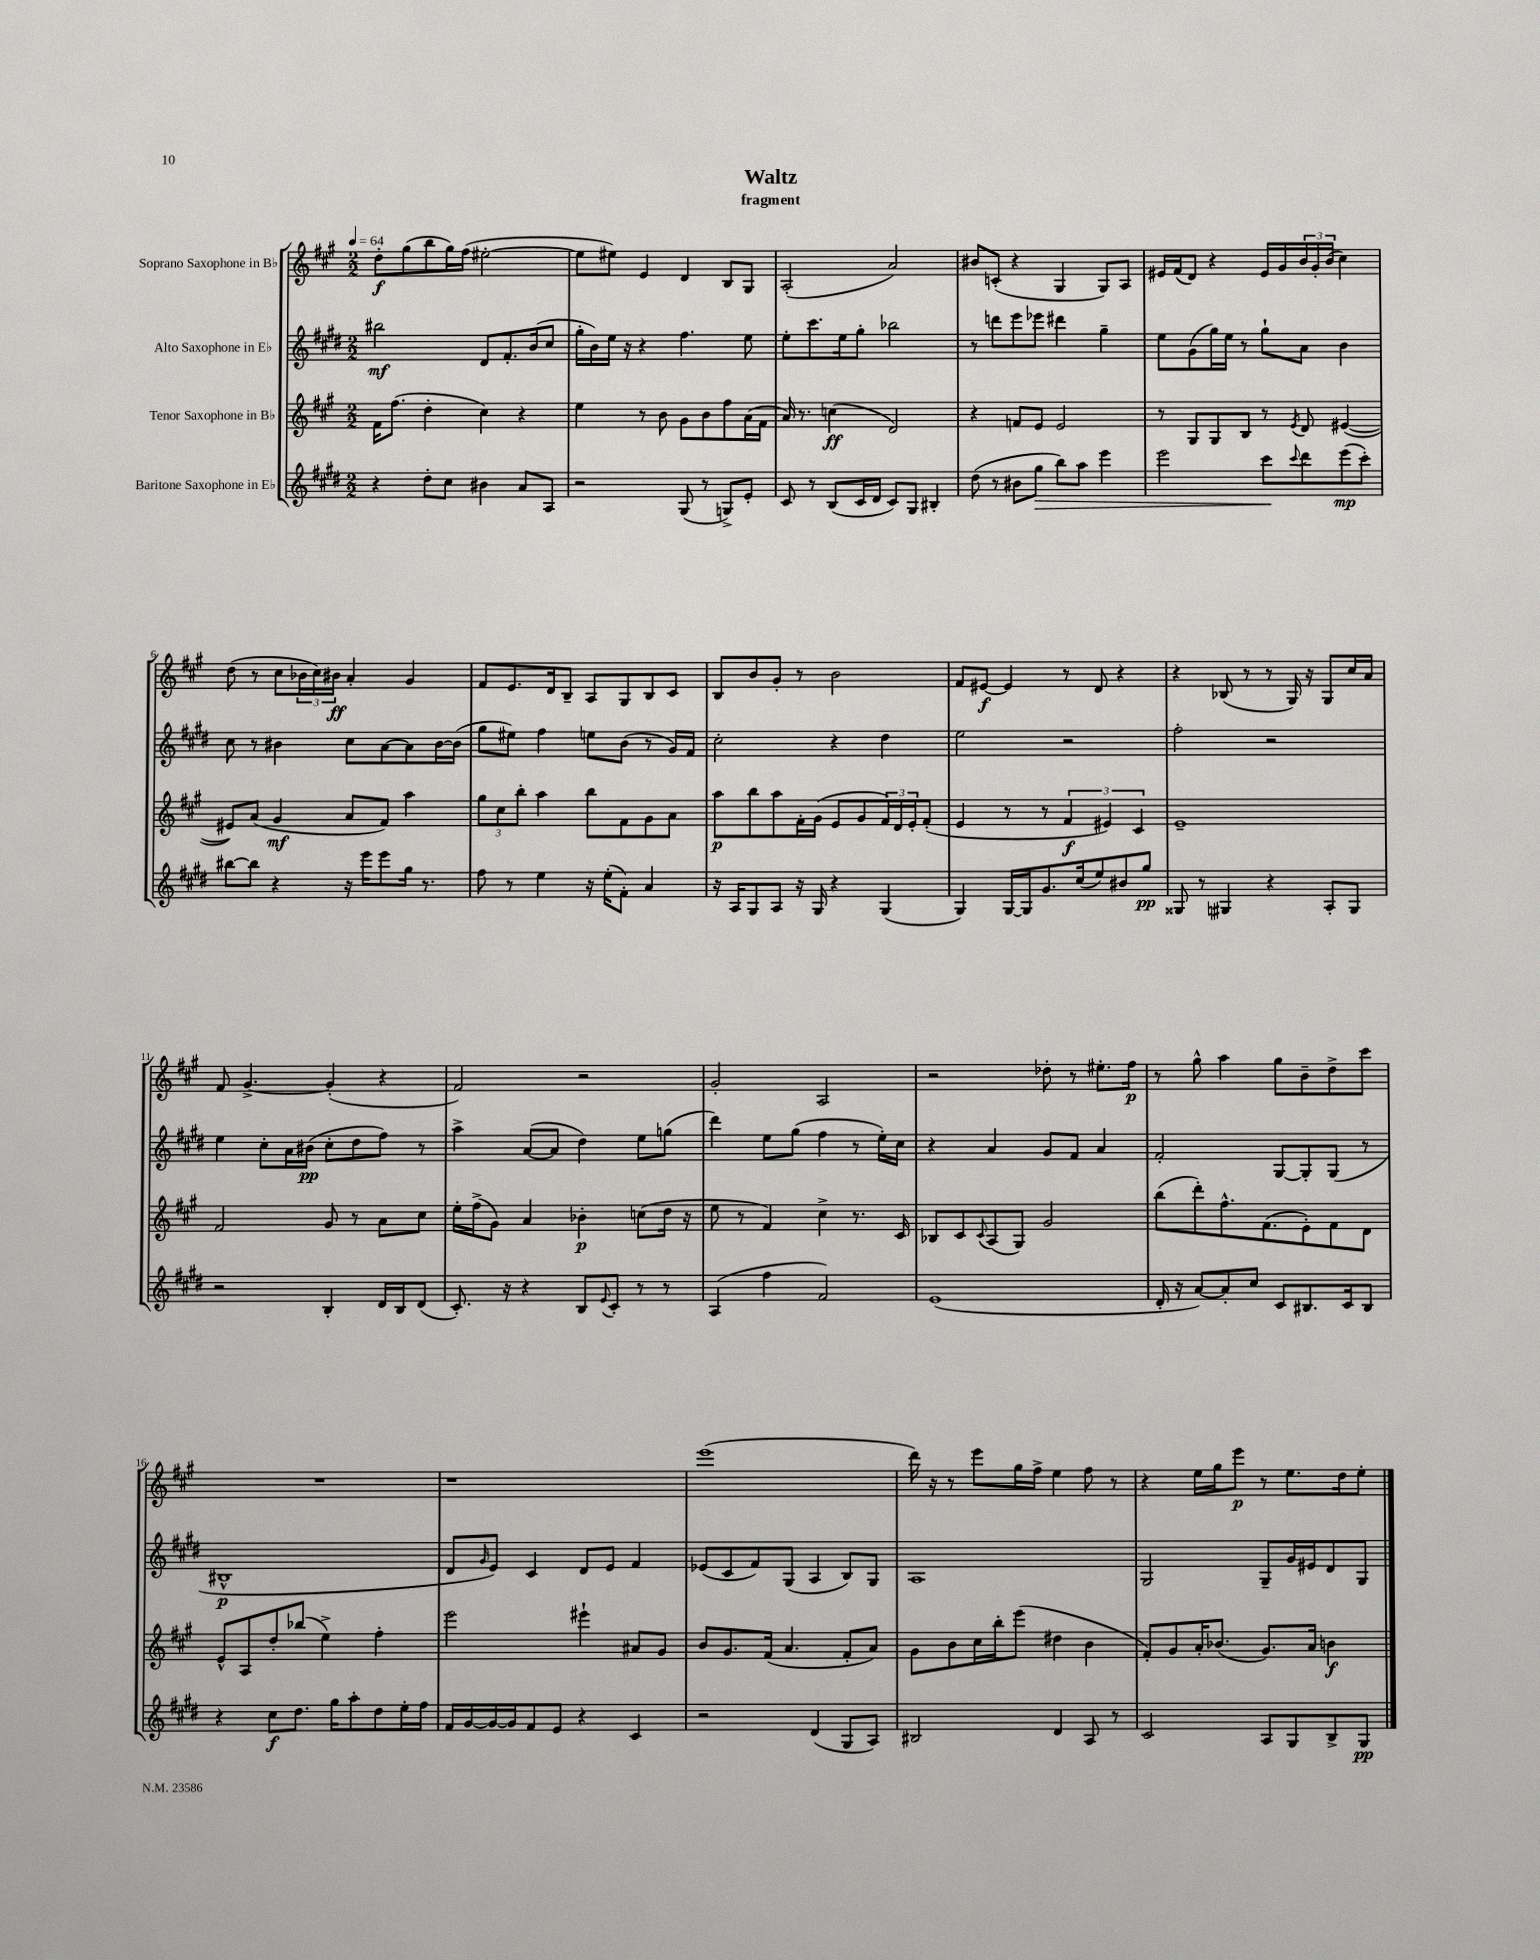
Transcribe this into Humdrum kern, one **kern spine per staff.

**kern	**kern	**kern	**kern
*staff4	*staff3	*staff2	*staff1
*clefG2	*clefG2	*clefG2	*clefG2
*k[f#c#g#d#]	*k[f#c#g#]	*k[f#c#g#d#]	*k[f#c#g#]
*M2/2	*M2/2	*M2/2	*M2/2
*MM64	*MM64	*MM64	*MM64
4r	16f#	2bb#	8dd'
.	(8.ff#	.	.
.	.	.	(8gg#
8dd#'	4dd'	.	8bb
8cc#	.	.	16gg#)
.	.	.	(16ff#
4b#	4cc#)	8d#	[2ee#'
.	.	8.f#'	.
8a	4r	.	.
.	.	(16b	.
8A	.	8cc#	.
=	=	=	=
2r	4ee	16gg#'	8ee#]
.	.	16b)	.
.	.	16ee	8ee#)
.	.	16r	.
.	8r	4r	4e
.	8b	.	.
(8G#	8g#	4.ff#	4d
8r	8b	.	.
8G^)	8ff#	.	8B
8e'	(16a	8ee	8G#
.	16f#	.	.
=	=	=	=
8c#	16a)	8ee'	(2A'
.	8.r	.	.
8r	.	8.ccc#	.
(8B	(4cc	.	.
.	.	16ee	.
16c#	.	8gg#'	.
16d#	.	.	.
8c#)	2d)	2bb-	2a)
8G#	.	.	.
4B#'	.	.	.
=	=	=	=
(8dd#	4r	8r	8b#
8r	.	8ddd	(8c'
8b#	8f	8eee	4r
8gg#	8e	8eee-	.
8bb)	2e	4ddd#	4G#
8aa	.	.	.
4eee	.	4gg#~	8G#)
.	.	.	8A
=	=	=	=
2eee	8r	8ee	16e#
.	.	.	(16f#
.	8G#	(8g#	8d)
.	8G#	16gg#)	4r
.	.	16ee	.
.	8B	8r	.
8ccc#	8r	8gg#`	16e#
.	.	.	16g#
8qqccc#	8qe	.	.
8ddd#	8d	8a	24b
.	.	.	24g#'
.	.	.	(24b
(8eee	([4e#	4b	4cc#)
8ccc#')	.	.	.
=	=	=	=
[8bb#	8e#])	8cc#	(8dd
8bb#]	(8a	8r	8r
4r	4g#	4b#	8cc#
.	.	.	24b-
.	.	.	24cc#)
.	.	.	24b#
16r	8a	8cc#	4a'
16eee	.	.	.
8eee	8f#)	[8a	.
16gg#	4aa	8a]	4g#
8.r	.	.	.
.	.	[16b#	.
.	.	(16b#]	.
=	=	=	=
8ff#	12gg#	8gg#	8f#
.	12cc#	.	.
8r	.	8ee#)	8.e
.	12bb'	.	.
4ee	4aa	4ff#	.
.	.	.	16d
.	.	.	8B~
16r	8bb	8ee	8A
(16ee'	.	.	.
8f#')	8f#	(8b	8G#
4a	8g#	8r	8B
.	8a	16g#)	8c#
.	.	16f#	.
=	=	=	=
16r	8aa	2cc#'	8B
16A	.	.	.
8G#	8bb	.	8b
8A	8aa	.	8g#'
16r	16f#'	.	8r
16G#	(16g#	.	.
4r	8e	4r	2b
.	8g#	.	.
(4G#	24f#)	4dd#	.
.	24d	.	.
.	24e'	.	.
.	(8f#'	.	.
=	=	=	=
4G#)	4e	2ee	8f#
.	.	.	[8e#
[16G#	8r	.	4e#]
16G#]	.	.	.
8.g#	8r	.	.
.	6f#	2r	8r
(16cc#	.	.	.
8ee)	.	.	8d
.	6e#)	.	.
8b#	.	.	4r
.	6c#	.	.
8gg#	.	.	.
=	=	=	=
8G##	1e~	2ff#'	4r
8r	.	.	.
4G#	.	.	(8B-
.	.	.	8r
4r	.	2r	8r
.	.	.	16G#)
.	.	.	16r
8A'	.	.	8G#
8G#	.	.	16cc#
.	.	.	16a
=	=	=	=
2r	2f#	4ee	8f#
.	.	.	[4.g#^
.	.	8cc#'	.
.	.	16a	.
.	.	(16b#	.
4B'	8g#	8cc#'	(4g#']
.	8r	8dd#	.
16d#	8a	8ff#)	4r
16B	.	.	.
(8d#	8cc#	8r	.
=	=	=	=
8.c#')	16ee'	4aa^	2f#)
.	(16ff#^	.	.
.	8g#)	.	.
16r	.	.	.
4r	4a	([8a	.
.	.	8a]	.
8B	4b-'	4dd#)	2r
8qqe	.	.	.
8c#'	.	.	.
8r	(8cc	8ee	.
8r	16dd	(8gg	.
.	16r	.	.
=	=	=	=
(4A	8ee	4ddd#)	2g#'
.	8r	.	.
4ff#	4f#)	8ee	.
.	.	(8gg#	.
2f#)	4cc#^	4ff#	2A
.	8.r	8r	.
.	.	16ee')	.
.	16c#	16cc#	.
=	=	=	=
(1e	8B-	4r	2r
.	8c#	.	.
.	8qqc#	.	.
.	(8A	4a	.
.	8G#)	.	.
.	2g#	8g#	8dd-'
.	.	8f#	8r
.	.	4a	8.ee#'
.	.	.	16ff#
=	=	=	=
16d#'	(8bb	2f#'	8r
16r	.	.	.
[8a)	8ddd')	.	8gg#^^
8a']	8.ff#^^	.	4aa
8cc#	.	.	.
.	(8.f#	.	.
8c#	.	[8G#	8gg#
8.B#	8e')	8G#']	8b~
.	8f#	(8G#	8dd^
16c#	.	.	.
8B#	8d	8r	8ccc#
=	=	=	=
4r	8e^^	1B#^^	1r
.	8A	.	.
8cc#	8dd'	.	.
8.dd#	(8bb-	.	.
.	4ee^)	.	.
16gg#	.	.	.
8aa'	.	.	.
8dd#	4ff#'	.	.
16ee'	.	.	.
16ff#	.	.	.
=	=	=	=
16f#	2eee	8d#	1r
[16g#	.	.	.
.	.	16qqg#	.
16g#_	.	8e)	.
16g#]	.	.	.
8f#	.	4c#	.
8e	.	.	.
4r	4eee#`	8d#	.
.	.	8e	.
4c#	8a#	4f#	.
.	8g#	.	.
=	=	=	=
2r	8b	(8e-	(1eee
.	8.g#	8c#	.
.	.	8f#)	.
.	(16f#	.	.
.	4.a	(8G#	.
(4d#	.	4A	.
8G#	8f#'	8B)	.
8A)	8a)	8G#	.
=	=	=	=
2B#	8g#	1A	16ddd)
.	.	.	16r
.	8b	.	8r
.	16cc#	.	8eee
.	16bb'	.	.
.	(8eee	.	16gg#
.	.	.	16ff#^
4d#	4dd#	.	4ee
8A	4b	.	8ff#
8r	.	.	8r
=	=	=	=
2c#	8f#')	2G#	4r
.	8g#	.	.
.	16a'	.	16ee
.	(8.b-	.	16gg#
.	.	.	8eee
8A	8.g#)	8G#~	8r
8G#	.	16g#	8.ee
.	16a	16e#	.
8B^	4b	8d#	.
.	.	.	16dd
8G#	.	8G#	8ee'
==	==	==	==
*-	*-	*-	*-
